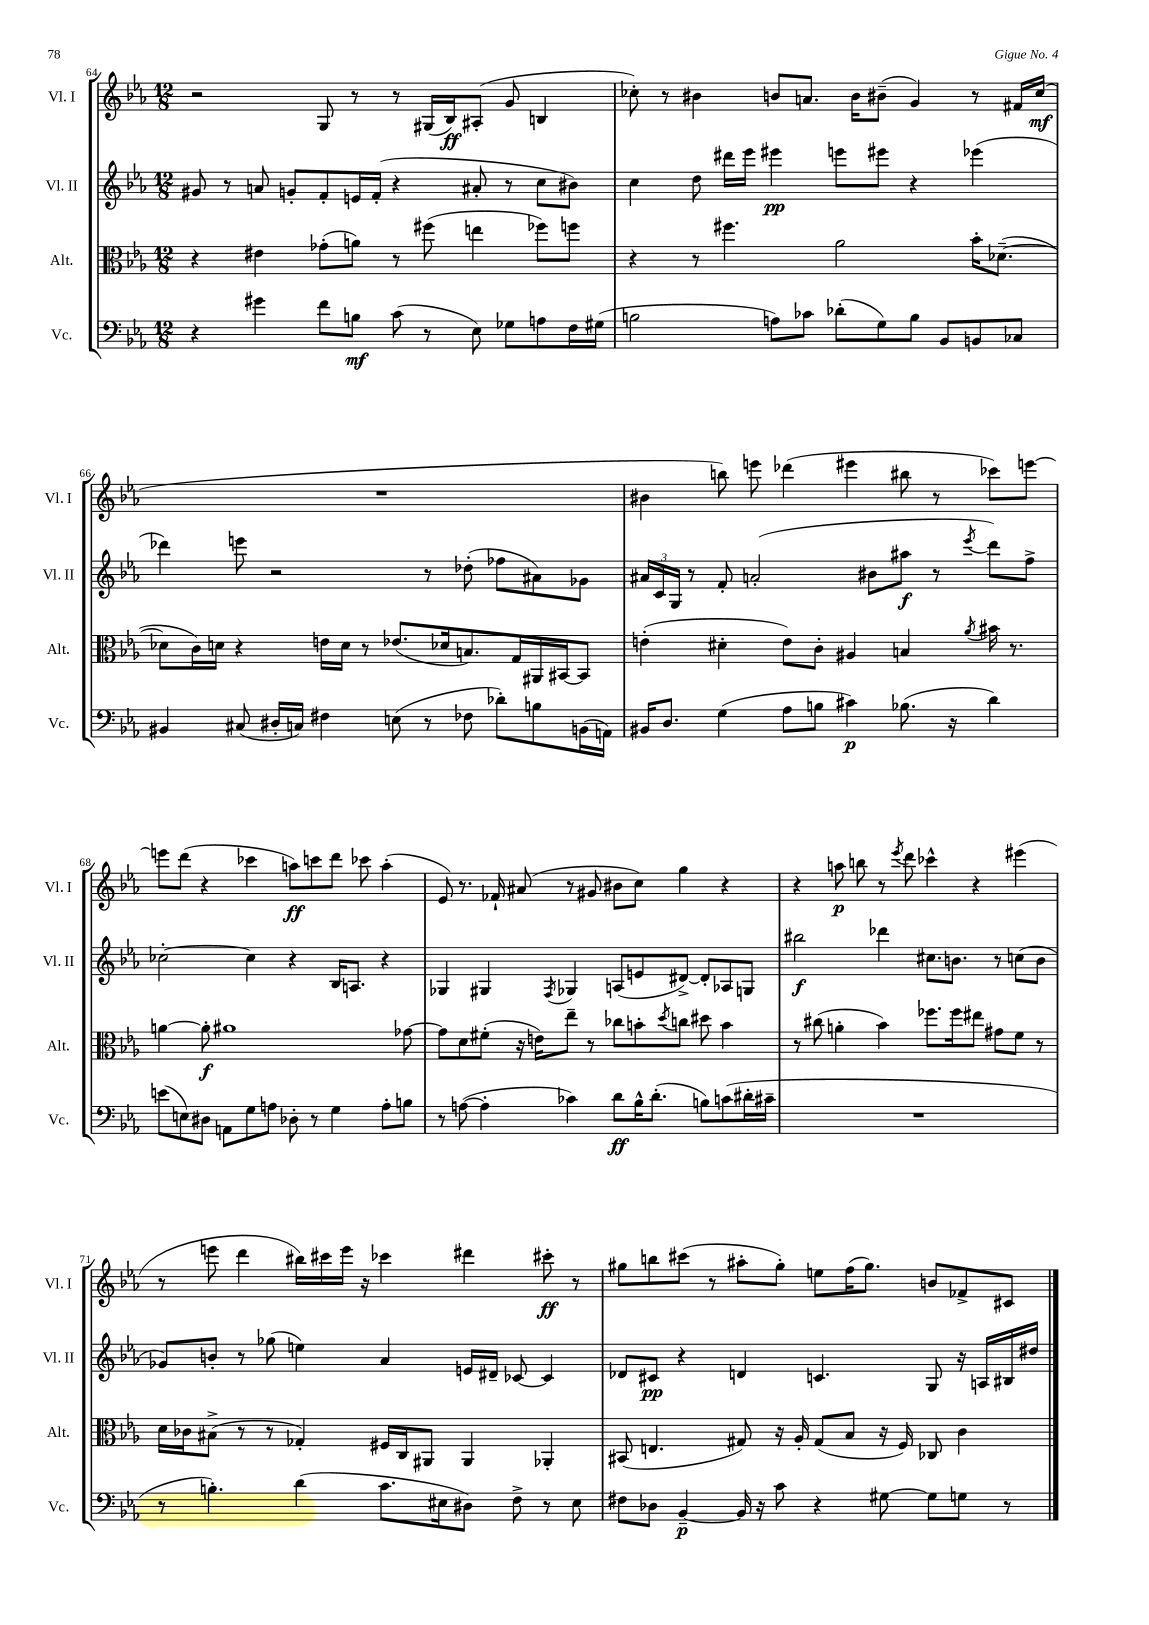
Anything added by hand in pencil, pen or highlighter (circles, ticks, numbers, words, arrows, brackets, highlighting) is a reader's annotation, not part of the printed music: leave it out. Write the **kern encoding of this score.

**kern	**kern	**kern	**kern
*staff4	*staff3	*staff2	*staff1
*clefF4	*clefC3	*clefG2	*clefG2
*k[b-e-a-]	*k[b-e-a-]	*k[b-e-a-]	*k[b-e-a-]
*M12/8	*M12/8	*M12/8	*M12/8
4r	4r	8g#	2r
.	.	8r	.
4g#	4e#	8a	.
.	.	8g'	.
8f	(8g-'	8f'	8G
8B	8a)	16e	8r
.	.	(16f'	.
(8c	8r	4r	8r
8r	(8ff#	.	(16G#
.	.	.	16B-)
8E-)	4ee	8a#'	(8A#'
8G-	.	8r	8g
8A	8ff-)	8cc	4B
16F	8ff	8b#)	.
(16G#	.	.	.
=	=	=	=
2B	4r	4cc	8cc-')
.	.	.	8r
.	8r	8dd	4b#
.	4.ff#	16ddd#	.
.	.	16eee-	.
8A)	.	4eee#	8b
8c-	.	.	8.a
(8d-'	2a-	8eee	.
.	.	.	16b
8G)	.	8eee#	(8b#~
8B	.	4r	4g)
8BB-	.	.	.
8BB	16b-'	(4eee-	8r
.	([8.d-~	.	.
8C-	.	.	16f#
.	.	.	(16cc-
=	=	=	=
4BB#	8d-]	4ddd-)	1.r
.	16c)	.	.
.	16d	.	.
(8C#	4r	8eee	.
16D#'	.	2r	.
16C)	.	.	.
4F#	16e	.	.
.	16d	.	.
.	8r	.	.
(8E	(8.e-	.	.
8r	.	8r	.
.	16d-	.	.
8F-	8.B)	(8dd-'	.
8d-')	.	8ff-	.
.	16G	.	.
8B	16AA#	8a#)	.
.	[16BB#	.	.
(16BB	8BB#]	8g-	.
16AA)	.	.	.
=	=	=	=
16BB#	(4e'	24a#	4b#
.	.	24c	.
8.D	.	.	.
.	.	24G	.
.	.	8r	.
(4G	4d#'	8f'	8bb)
.	.	(2a'	8eee
8A-	8e)	.	(4ddd-
8B	8c'	.	.
4c#)	4A#	.	4eee#
.	.	8b#	.
(8.B-	4B	8aa#	8bb#
.	.	8r	8r
16r	.	.	.
.	8qa-	8qeee-	.
4d)	16b#	8ddd)	8ccc-)
.	8.r	.	.
.	.	8ff^	[8eee
=	=	=	=
(8e	[4a	[2cc-'	8eee]
8E)	.	.	(8ddd
8D#	8a']	.	4r
8AA	1a#	.	.
8G	.	4cc-]	4ccc-
8A	.	.	.
8D-'	.	4r	8aa)
8r	.	.	8ccc
4G	.	16B-	8ddd
.	.	8.A	.
.	.	.	8ccc-
8A'	.	4r	(4aa'
8B	[8g-	.	.
=	=	=	=
8r	8g-]	4G-	8e-)
([8A	8d	.	8.r
4A']	(8f#'	4G#	.
.	.	.	16f-`
.	16r	.	(8a#
.	16e)	.	.
.	.	8qF	.
4c-)	8ee-~	4G-	8r
.	8r	.	8g#
8d	8cc-	(8A	8b#
16B-^^	8b'	8e	8cc)
(8.d'	.	.	.
.	8qdd	.	.
.	8cc	[8d#^)	4gg
8B)	8dd#	8d#']	.
(8c	4b	8A-	4r
16d#'	.	8G	.
16c#~	.	.	.
=	=	=	=
1.r	8r	2bb#	4r
.	(8cc#	.	.
.	4a'	.	8aa
.	.	.	8bb
.	4b-)	4ddd-	8r
.	.	.	8qeee-
.	.	.	8ddd
.	8.ff-	8.cc#	4ccc-^^
.	16ff-	8.b	.
.	8ee#	.	4r
.	8g#	8r	.
.	8f	(8cc	(4eee#
.	8r	8b	.
=	=	=	=
8r	16d	8g-)	8r
.	16c-	.	.
4.B')	(8B#^	8b'	8eee
.	8r	8r	4ddd
.	8r	(8gg-	.
(4d	4G-')	4ee)	16bb#)
.	.	.	16ccc#
.	.	.	16eee
.	.	.	16r
8.c	16F#	4a-	4ccc-
.	16C	.	.
.	8AA#	.	.
16E#	.	.	.
8D#)	4AA#	16e	4ddd#
.	.	16d#~	.
8F^	.	[8c-	.
8r	4AA-'	4c-]	8ccc#'
8E#	.	.	8r
=	=	=	=
8F#	(8BB#	8d-	8gg#
8D-	4.E	8c#	8bb
[4BB-~	.	4r	(8ccc#
.	.	.	8r
16BB-]	8G#)	4d	8aa#'
16r	.	.	.
8c	16r	.	8gg#')
.	16A-'	.	.
4r	(8G#	4.c	8ee
.	8B-	.	(16ff
.	.	.	8.gg#)
[8G#	16r	.	.
.	16F)	.	.
8G#]	8C-	8G	8b
8G	4c	16r	8f-^
.	.	16A	.
8r	.	16B#	8c#
.	.	16dd#	.
==	==	==	==
*-	*-	*-	*-
